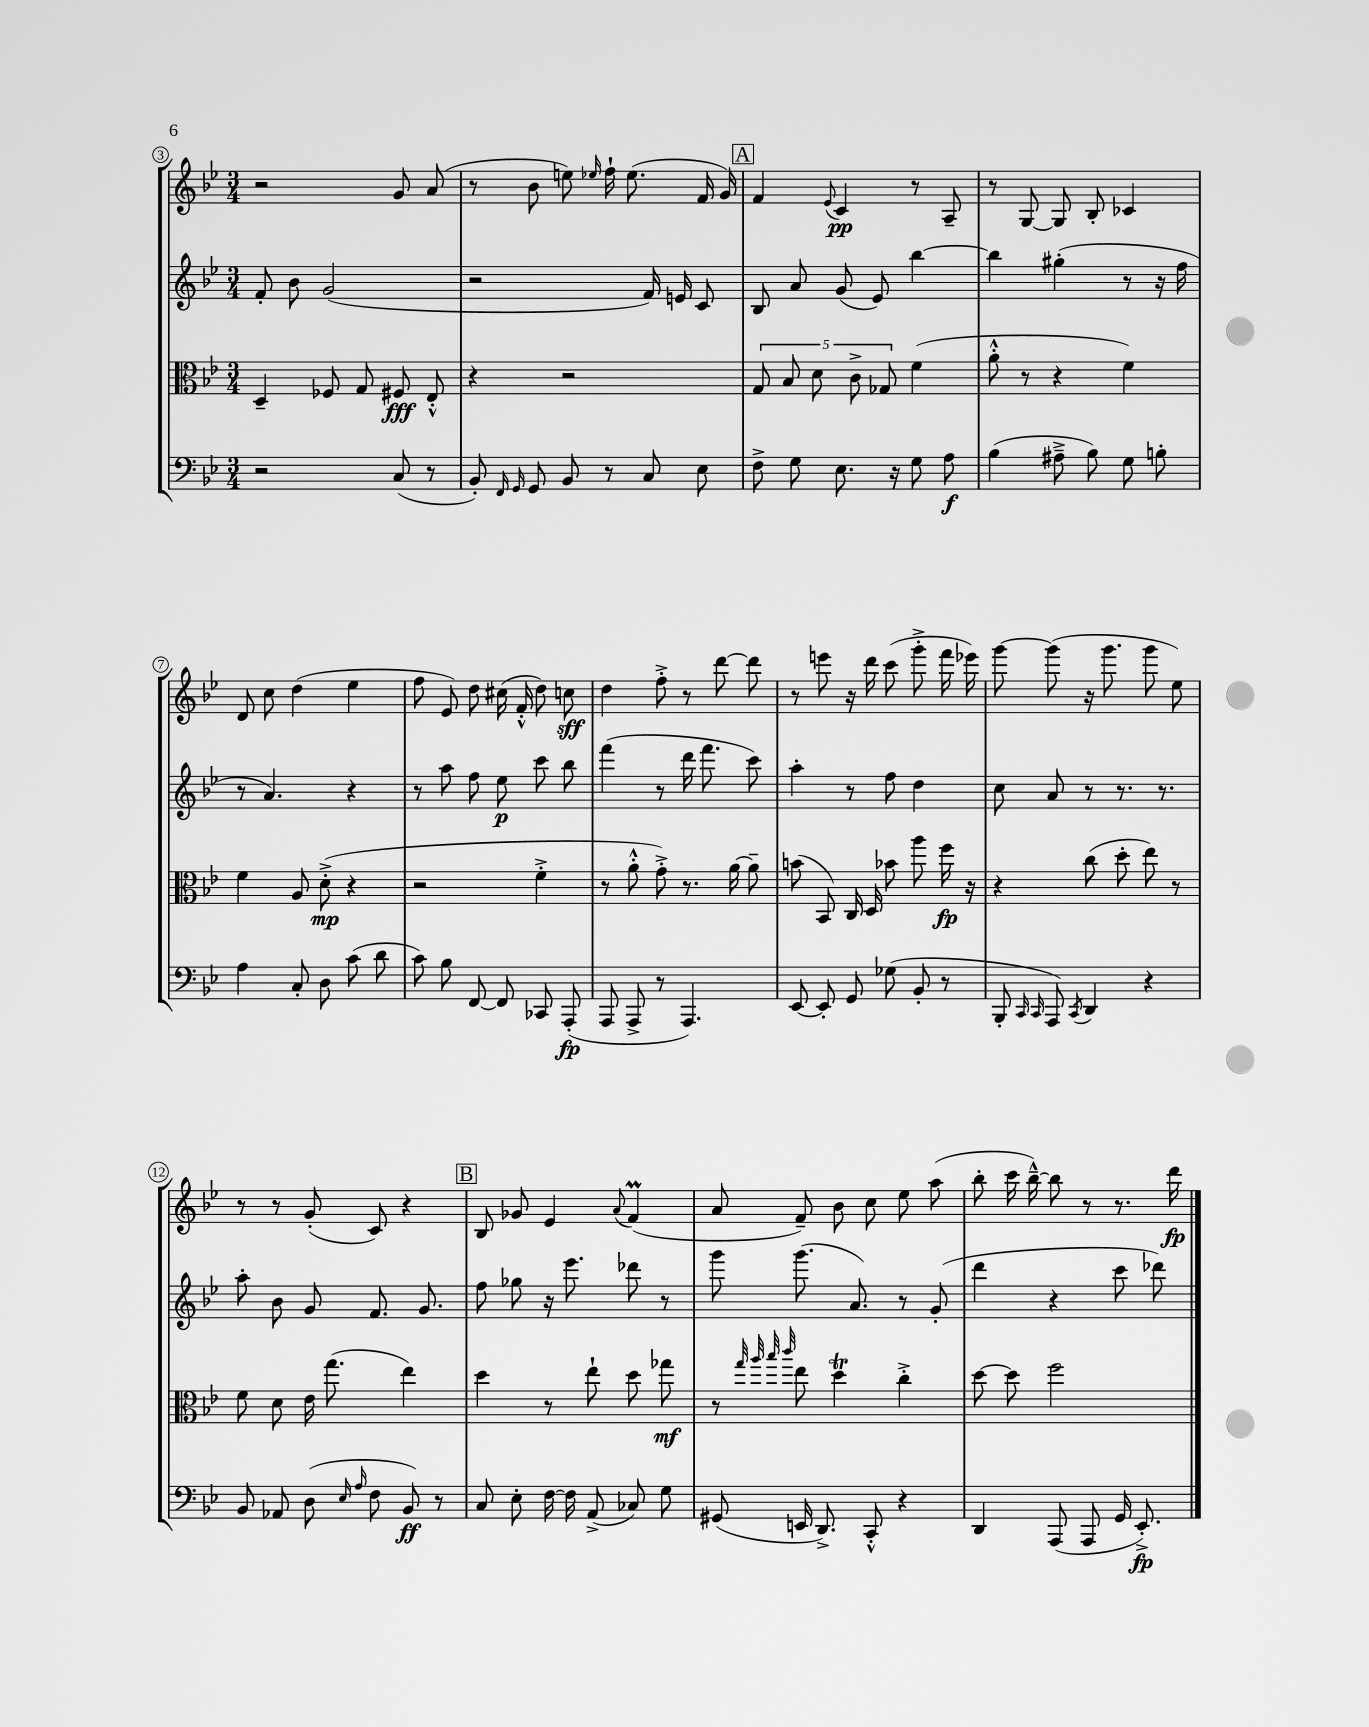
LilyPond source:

<<
\new StaffGroup <<
\new Staff = "s0" {
    \clef treble \key bes \major \numericTimeSignature \time 3/4
    \autoBeamOff r2 g'8 a'8( |
    r8 bes'8 e''8) \grace { ees''16 } f''16-! ees''8.( f'16 g'16) |
    \mark \markup { \box "A" } f'4 \appoggiatura { ees'8 } c'4\pp r8 a8-- |
    r8 g8~ g8 bes8-. ces'4 |
    d'8 c''8 d''4( ees''4 |
    f''8 ees'8) d''8 cis''16( f'16-.-^ d''8) c''8\sff |
    d''4 f''8-.-> r8 d'''8~ d'''8 |
    r8 e'''8 r16 d'''16 c'''8( g'''8-.-> f'''16 ees'''16) |
    g'''8~ g'''8( r16 g'''8. g'''8 ees''8) |
    r8 r8 g'8-.( c'8) r4 |
    \mark \markup { \box "B" } bes8 ges'8 ees'4 \appoggiatura { a'8 } f'4\prall( |
    a'8 f'8--) bes'8 c''8 ees''8 a''8( |
    bes''8-. c'''16 bes''16~---^) bes''8 r8 r8. d'''16\fp \bar "|." |
}
\new Staff = "s1" {
    \clef treble \key bes \major \numericTimeSignature \time 3/4
    \autoBeamOff f'8-. bes'8 g'2( |
    r2 f'16) e'16 c'8 |
    \mark \markup { \box "A" } bes8 a'8 g'8( ees'8) bes''4~ |
    bes''4 gis''4-.( r8 r16 f''16 |
    r8 a'4.) r4 |
    r8 a''8 f''8 ees''8\p c'''8 bes''8 |
    f'''4( r8 d'''16 f'''8. c'''8) |
    a''4-. r8 f''8 d''4 |
    c''8 a'8 r8 r8. r8. |
    a''8-. bes'8 g'8 f'8. g'8. |
    \mark \markup { \box "B" } f''8 ges''8 r16 ees'''8. des'''8 r8 |
    g'''8 g'''8.( a'8.) r8 g'8-.( |
    d'''4 r4 c'''8 des'''8) \bar "|." |
}
\new Staff = "s2" {
    \clef alto \key bes \major \numericTimeSignature \time 3/4
    \autoBeamOff d4-- fes8 g8 fis8\fff ees8-.-^ |
    r4 r2 |
    \mark \markup { \box "A" } \tuplet 5/4 { g8 bes8 d'8 c'8-> ges8 } f'4( |
    a'8-.-^ r8 r4 f'4) |
    f'4 a8 d'8-.->\mp( r4 |
    r2 f'4-.-> |
    r8 a'8-.-^ g'8-.->) r8. a'16~ a'8-- |
    b'8( bes,8) c16 d16 bes'8 a''8 f''16\fp r16 |
    r4 c''8( d''8-. ees''8) r8 |
    f'8 d'8 ees'16 g''8.( ees''4) |
    \mark \markup { \box "B" } d''4 r8 ees''8-! d''8 ges''8\mf |
    r8 \grace { g''32 a''32 bes''32 c'''32 } ees''8 d''4\trill c''4-.-> |
    d''8~ d''8 f''2 \bar "|." |
}
\new Staff = "s3" {
    \clef bass \key bes \major \numericTimeSignature \time 3/4
    \autoBeamOff r2 c8( r8 |
    bes,8-.) \grace { f,16 g,16 } g,8 bes,8 r8 c8 ees8 |
    \mark \markup { \box "A" } f8-> g8 ees8. r16 g8 a8\f |
    bes4( ais8---> bes8) g8 b8-. |
    a4 c8-. d8 c'8( d'8 |
    c'8) bes8 f,8~ f,8 ces,8 a,,8-.\fp( |
    a,,8 a,,8-> r8 a,,4.) |
    ees,8~ ees,8-. g,8 ges8( bes,8-. r8 |
    bes,,8-. \grace { c,16 c,16 } a,,8) \acciaccatura { c,8 } d,4 r4 |
    bes,8 aes,8 d8( \grace { ees16 a16 } f8 bes,8\ff) r8 |
    \mark \markup { \box "B" } c8 ees8-. f16~ f16 a,8->( ces8) g8 |
    gis,8( e,16 d,8.->) c,8-.-^ r4 |
    d,4 a,,8( a,,8 g,16 ees,8.-.->\fp) \bar "|." |
}
>>
>>
\layout { \context { \Score currentBarNumber = #3 \override BarNumber.stencil = #(make-stencil-circler 0.1 0.3 ly:text-interface::print) } }
